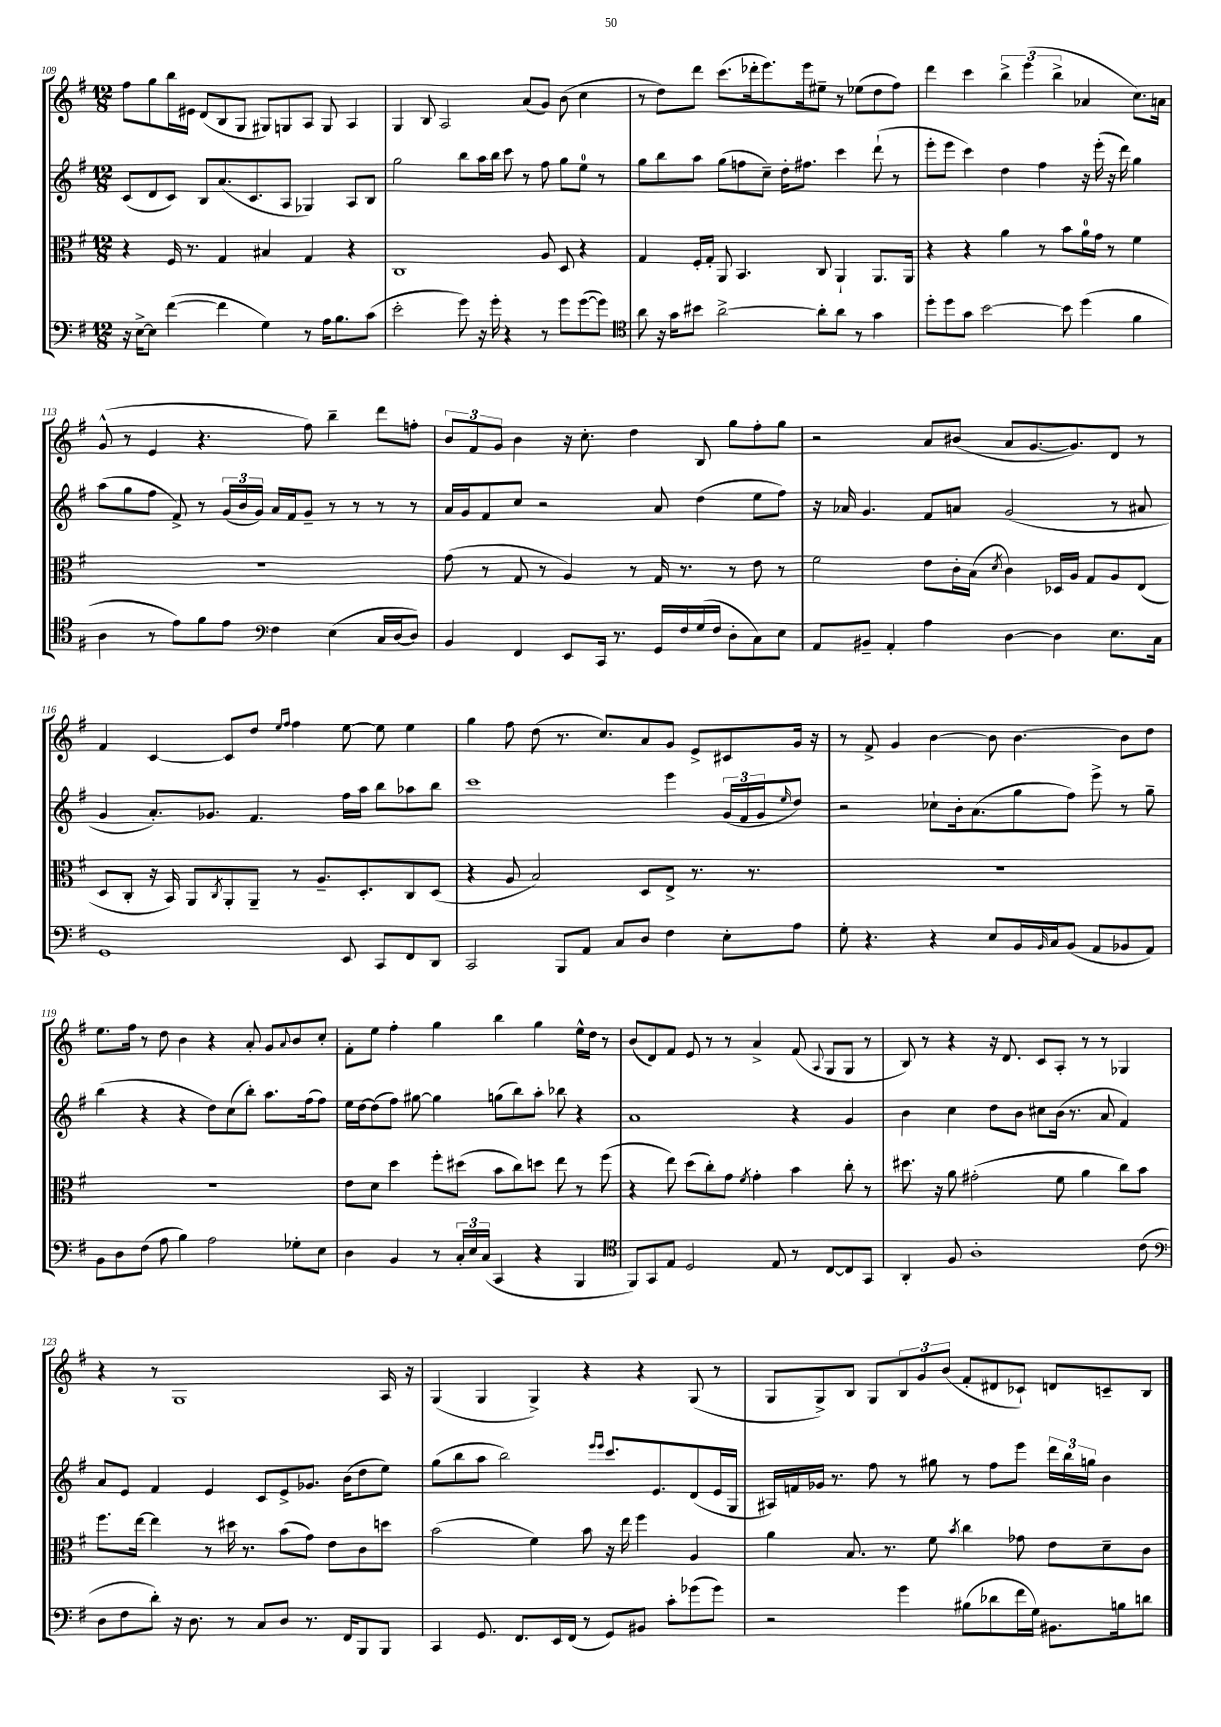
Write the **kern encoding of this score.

**kern	**kern	**kern	**kern
*staff4	*staff3	*staff2	*staff1
*clefF4	*clefC3	*clefG2	*clefG2
*k[f#]	*k[f#]	*k[f#]	*k[f#]
*M12/8	*M12/8	*M12/8	*M12/8
16r	4r	(8c	8ff#
[16E^	.	.	.
8E]	.	8d	8gg
([4f#	16F#	8c)	16bb
.	8.r	.	16e#
.	.	8B	(8d
4f#]	4G	(8.a	8B
.	.	.	8G
.	.	8.c	.
4G)	4B#	.	8G#)
.	.	8A	8G
8r	4G	4G-)	8A
16A	.	.	8G
8.B	.	.	.
.	4r	8A	4A
(8c	.	8B	.
=	=	=	=
2e'	1C	2gg	4G
.	.	.	8B
.	.	.	2A
8g)	.	8bb	.
16r	.	16aa	.
16g'	.	16bb	.
4r	.	8ccc	.
.	.	8r	(8a
8r	8A	8ff#	8g)
8g	8D	8gg	(8b
([8g	4r	8ee	4cc
8g])	.	8r	.
=	=	=	=
*clefC4	*	*	*
8a	4G	8gg	8r
16r	.	8bb	8dd)
16g	.	.	.
8b#	16F#'	8aa	8ddd
.	16G'	.	.
[2a^	8AA	(8gg	(8.ccc
.	4.BB	8ff	.
.	.	.	16ddd-'
.	.	8cc~)	8.eee)
.	.	16dd'	.
.	.	8.ff#	16eee
8a']	8C	.	8ee#~
8a	4AA`	4ccc	8r
8r	.	.	(8ee-
4g	8.AA	(8ddd`	8dd
.	.	8r	8ff#)
.	16AA	.	.
=	=	=	=
8dd'	4r	8eee'	4ddd
8dd	.	8eee	.
8g	4r	4ccc)	4ccc
[2b	.	.	.
.	4a	4dd	6bb^
.	.	.	(6eee
.	8r	4ff#	.
.	.	.	6bb^
8b]	8b	.	.
(4dd	16a	16r	4a-
.	16g	(16eee'	.
.	8r	16r	.
.	.	16ddd)	.
4f#	4f#	4gg	8.cc)
.	.	.	16a
=	=	=	=
4A	1.r	(8aa	(8g^^
.	.	8gg	8r
8r	.	8ff#	4e
8e)	.	8f#^)	.
8f#	.	8r	4.r
8e	.	(24g	.
.	.	24b	.
.	.	24g)	.
*clefF4	*	*	*
4F#	.	16a	.
.	.	16f#	.
.	.	8g~	8ff#)
(4E	.	8r	4bb~
.	.	8r	.
16C	.	8r	8ddd
[16D	.	.	.
8D])	.	8r	8ff'
=	=	=	=
4BB	(8g	16a	12b
.	.	16g	.
.	.	.	12f#
.	8r	8f#	.
.	.	.	12g
4FF#	8G	8cc	4b
.	8r	2r	.
8EE	4A)	.	16r
.	.	.	8.cc'
16CC	.	.	.
8.r	.	.	.
.	8r	.	4dd
16GG	16G	8a	.
16F#	8.r	.	.
(16G	.	(4dd	8B
16F#	.	.	.
8D'	8r	.	8gg
8C)	8e	8ee	8ff#'
8E	8r	8ff#)	8gg
=	=	=	=
8AA	2f#	16r	2r
.	.	16a-	.
8BB#~	.	4.g	.
4AA'	.	.	.
4A	8e	8f#	8a
.	16c'	8a	(8b#
.	(16B	.	.
.	8qd	.	.
[4D	4c)	(2g	8a
.	.	.	[8.g
4D]	16D-	.	.
.	16A	.	8.g])
.	8G	.	.
8.E	8A	8r	8d
.	(8E	8a#	8r
16C	.	.	.
=	=	=	=
1GG	8D	4g	4f#
.	8C'	.	.
.	16r	8.a')	[4c
.	16BB)	.	.
.	8AA	.	.
.	.	8.g-	.
.	8qC	.	.
.	8AA'	.	8c]
.	8AA~	4.f#	8dd
.	.	.	16qqee
.	.	.	16qqff#
.	8r	.	4ff#
.	8.A~	.	.
8EE	.	16ff#	[8ee
.	8.D'	16aa	.
8CC	.	8bb	8ee]
8FF#	8C	8aa-	4ee
8DD	(8D	8bb	.
=	=	=	=
2CC	4r	1ccc	4gg
.	8A	.	8ff#
.	2B)	.	(8dd
8BBB	.	.	8.r
8AA	.	.	.
.	.	.	8.cc)
8C	.	.	.
8D	8D	.	8a
4F#	8E^	4eee	8g
.	8.r	.	8e^
8E'	.	(24g	8c#
.	.	24f#	.
.	8.r	.	.
.	.	24g	.
.	.	16qqee	.
8A	.	8dd)	16g
.	.	.	16r
=	=	=	=
8G'	1.r	2r	8r
4.r	.	.	8f#^
.	.	.	4g
4r	.	8cc-`	[4b
.	.	16b'	.
.	.	(8.a	.
8E	.	.	8b]
16BB	.	8gg	[4.b
16qqBB	.	.	.
16C	.	.	.
(8BB	.	8ff#)	.
8AA	.	8eee^	.
8BB-	.	8r	8b]
8AA)	.	8gg~	8dd
=	=	=	=
8BB	1.r	(4bb	8.ee
8D	.	.	.
.	.	.	16ff#
(8F#	.	4r	8r
8A	.	.	8dd
4B)	.	4r	4b
2A	.	8dd)	4r
.	.	(8cc	.
.	.	8bb')	8a'
.	.	8.aa	8g
.	.	.	8qqa
8G-'	.	.	8b
.	.	(16ff#	.
8E	.	8ff#)	8cc'
=	=	=	=
4D	8e	16ee	8f#'
.	.	[16dd	.
.	8d	(8dd]	8ee
4BB	4dd	8ff#)	4ff#'
.	.	[8gg#	.
8r	8ff#'	4gg#]	4gg
24C'	(8dd#	.	.
24E	.	.	.
(24C	.	.	.
4CC	8b	(8gg	4bb
.	8cc)	8bb)	.
4r	8dd	8aa'	4gg
.	8ee	8bb-	.
4BBB	8r	4r	16ee^^
.	.	.	16dd
.	(8ff#	.	8r
=	=	=	=
*clefC4	*	*	*
8FF#)	4r	1a	(8b
8GG	.	.	8d)
8E	8ee)	.	8f#
2D	(8dd	.	8e
.	8cc')	.	8r
.	8g	.	8r
.	8qf#	.	.
.	4g'	.	4a^
8E	.	.	.
8r	4b	4r	(8f#
.	.	.	8qqA
[8C	.	.	8G
8C]	8cc'	4g	8G
8GG	8r	.	8r
=	=	=	=
4AA'	8.dd#	4b	8B)
.	.	.	8r
.	16r	.	.
8F#	8a	4cc	4r
1A'	(2g#'	.	.
.	.	8dd	16r
.	.	.	8.d
.	.	8b	.
.	.	8cc#	8c
.	8f#	(16b	8A'
.	.	8.r	.
.	4a	.	8r
.	.	8a	8r
.	8cc)	4f#)	4G-
(8c	8b	.	.
=	=	=	=
*clefF4	*	*	*
8D	8.ff#	8a	4r
8F#	.	8e	.
.	[16ee	.	.
8d')	4ee]	4f#	8r
16r	.	.	1G
8.D	.	.	.
.	8r	4e	.
8r	16dd#	.	.
.	8.r	.	.
8C	.	8c	.
8D	(8b	8e^	.
8.r	8g)	8.g-	.
.	8e	.	.
16FF#	.	(16b	.
8BBB	8c	8dd	.
8BBB	8dd	8ee)	16A
.	.	.	16r
=	=	=	=
4CC	(2b	(8gg	(4G
.	.	8bb	.
8.GG	.	8aa	4G
.	.	2bb)	.
8.FF#	.	.	.
.	4f#)	.	4G^)
16EE	.	.	.
(16FF#	.	.	.
8r	8b	.	4r
.	.	16qqeee	.
.	.	16qqeee	.
8GG)	16r	8.ccc	.
.	16ee	.	.
8BB#	4ff#	.	4r
.	.	8.e	.
8c'	.	.	.
(8g-	4A	(8d	(8G
8g-)	.	16e	8r
.	.	16G	.
=	=	=	=
2r	4a	16A#)	8G
.	.	16f	.
.	.	16g-	8G^)
.	.	8.r	.
.	8.B	.	8B
.	.	8ff#	8G
.	8.r	.	.
4g	.	8r	12B
.	.	.	12g
.	8f#	8gg#	.
.	.	.	(12b
.	8qb	.	.
(8B#	4cc	8r	8f#'
8d-	.	8ff#	8d#
16f#	8g-	8eee	8c-`)
16G)	.	.	.
8.BB#	8e	24ddd	8d
.	.	24bb	.
.	.	24gg	.
.	8d~	4b	8c~
16B	.	.	.
8d	8c	.	8B
==	==	==	==
*-	*-	*-	*-
